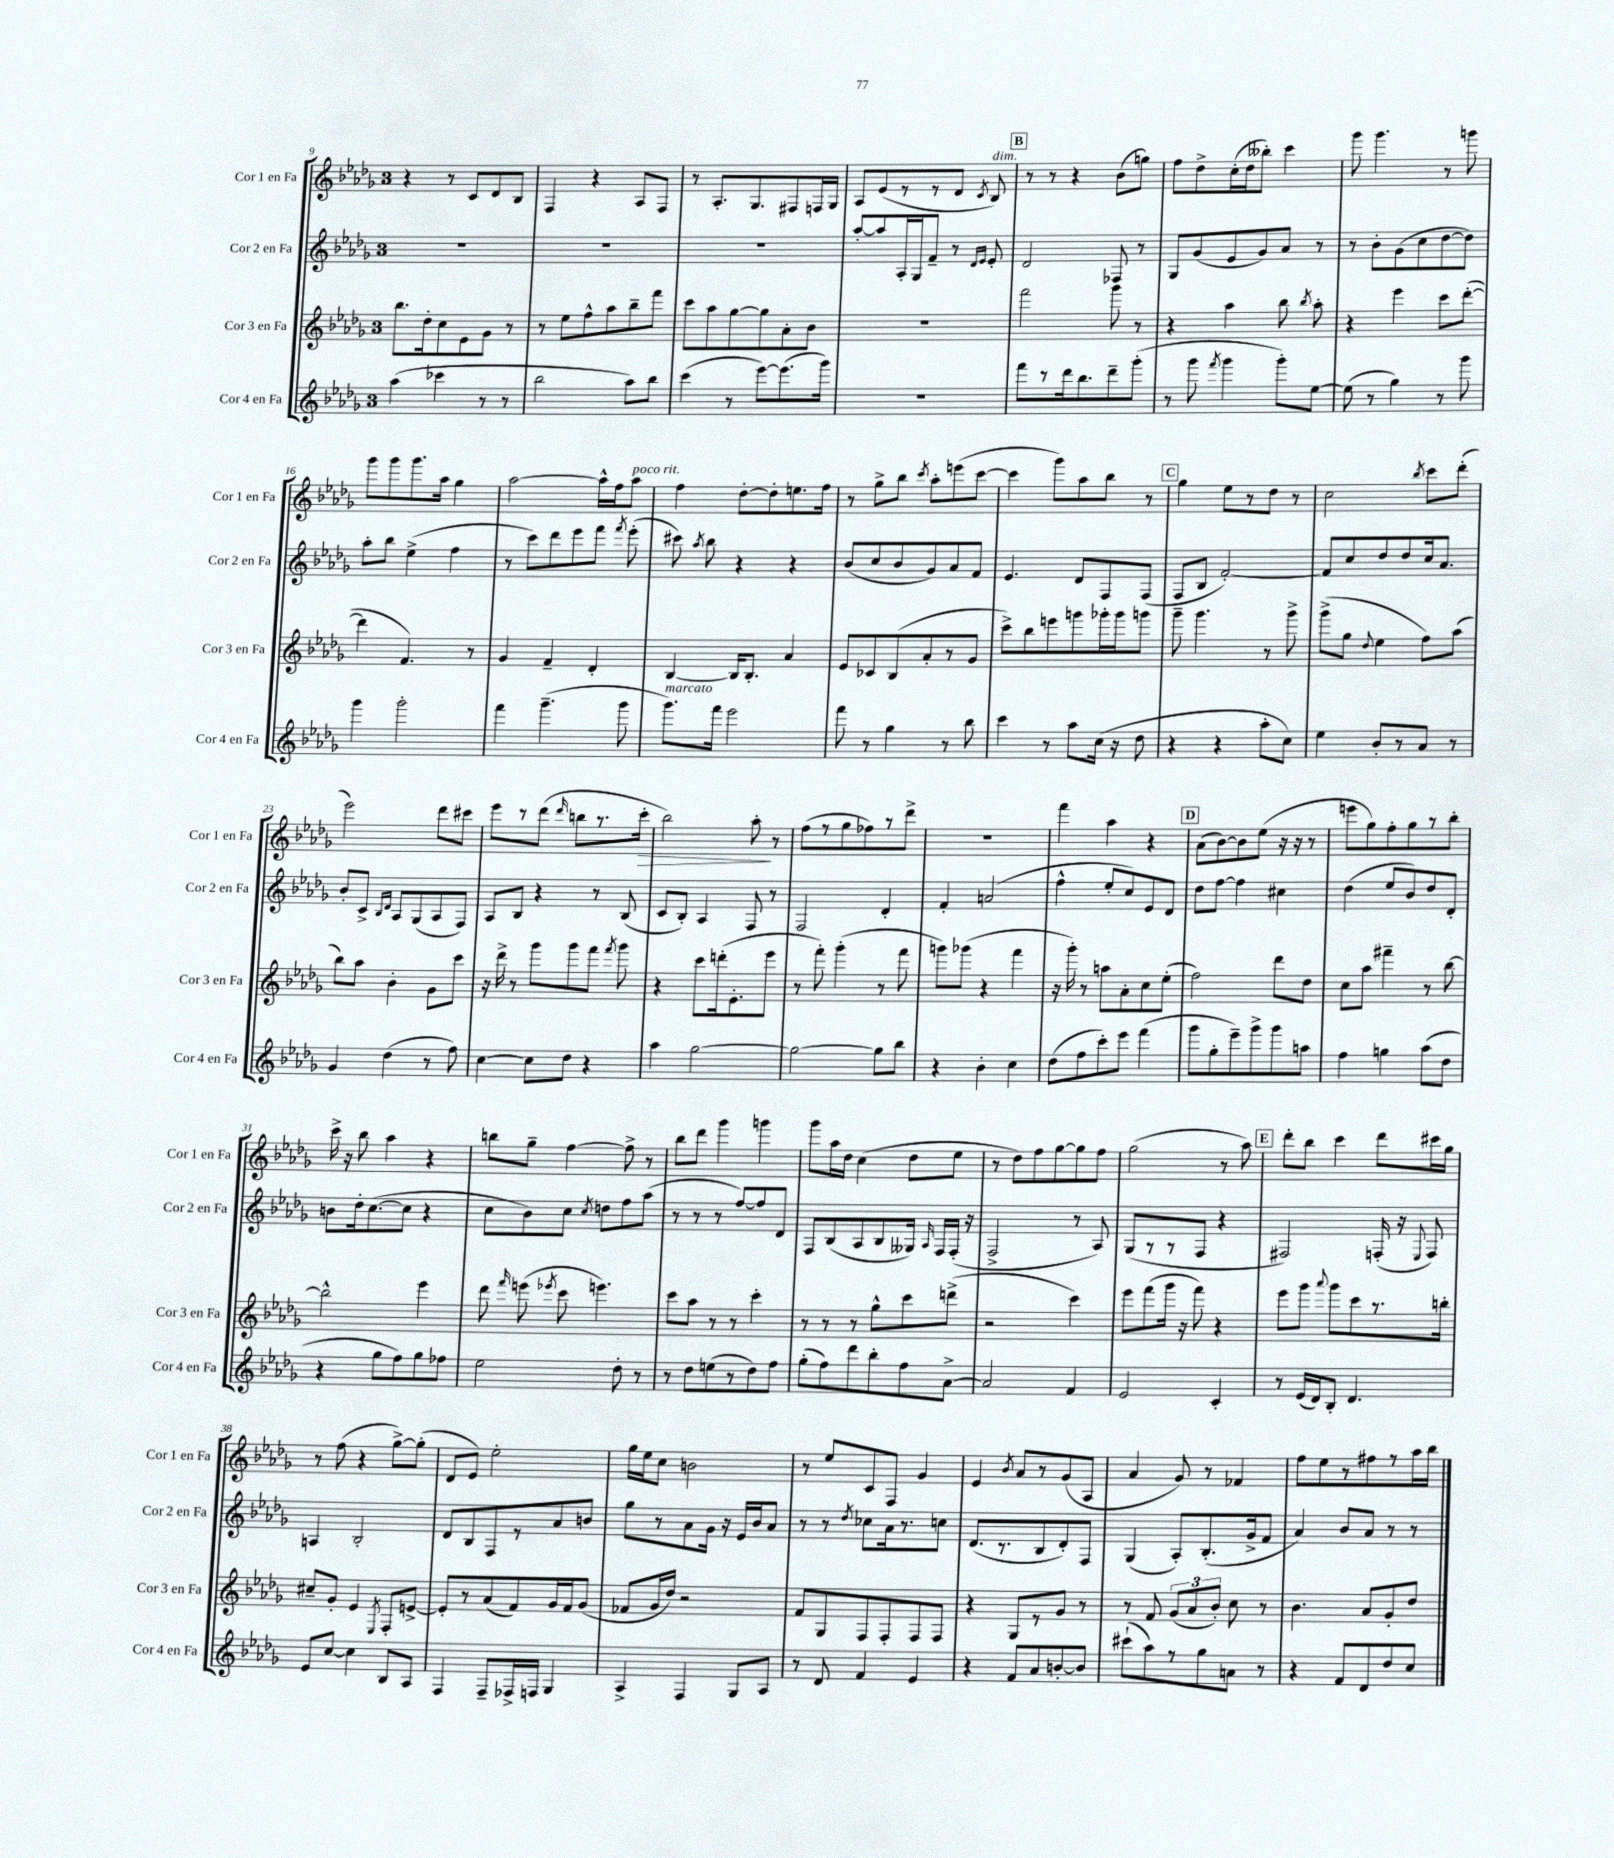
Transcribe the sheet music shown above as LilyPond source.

<<
\new StaffGroup <<
\new Staff = "s0" \with { instrumentName = "Cor 1 en Fa" shortInstrumentName = "Cor 1 en Fa" } {
    \clef treble \key des \major \once \override Staff.TimeSignature.style = #'single-digit \time 3/4
    \autoBeamOff r4 r8 c'8[ des'8 bes8] |
    f4 r4 aes8[ f8] |
    r8 aes8.[-. ges8. fis8 f16 ges16] |
    aes8[ ees'8( r8 r8 des'8] \acciaccatura { c'8 } bes8^\markup { \italic "dim." }) |
    \mark \markup { \box "B" } r8 r8 r4 bes'8[( g''8]) |
    f''8[ des''8-> c''16-.( des''16 beses''8]-.) c'''4 |
    ges'''8 ges'''4. r8 g'''8 |
    ges'''8[ ges'''8 ges'''8. aes''16] ges''4 |
    aes''2~ aes''16[-^ f''16 aes''8]^\markup { \italic "poco rit." } |
    f''4 des''8[~-. des''8-. e''8. f''16] |
    r8 ges''8[-> bes''8] \acciaccatura { c'''8 } aes''8[-. e'''8( c'''8]~ |
    c'''4 ges'''8[) aes''8 bes''8] r8 |
    \mark \markup { \box "C" } ges''4 ees''8[ r8 des''8] r8 |
    c''2 \acciaccatura { bes''8 } c'''8[ des'''8]-.( |
    ees'''2) des'''8[ cis'''8] |
    ees'''8[ r8 des'''8]( \grace { des'''16 } b''8[ r8. c'''16]-.\> |
    bes''2) aes''8-.\! r8 |
    f''8[( r8 ges''8 fes''8) r8 des'''8]-> |
    R2. |
    f'''4 aes''4 r4 |
    \mark \markup { \box "D" } aes'8[( bes'8~) bes'8 ees''8]( r16 r16 r8 |
    e'''8[ ges''8) f''8-. ges''8 r8 bes''8]-. |
    c'''16-> r16 bes''8 aes''4 r4 |
    b''8[ ges''8]-- f''4~ f''8-> r8 |
    bes''8[ des'''8] ges'''4 g'''4 |
    ges'''8[ aes''16 des''16] c''4( des''8[ ees''8] |
    r8 des''8[) f''8 ges''8~ ges''8 f''8] |
    ges''2( r8 aes''8) |
    \mark \markup { \box "E" } des'''8[-. bes''8] c'''4 des'''8[ cis'''16 ges''16] |
    r8 f''8( r4 ges''8[~->) ges''8]-.( |
    des'8[ ees'8]) ees''2-. |
    ges''16[ ees''16 c''8] b'2 |
    r8 ees''8[ c'8 f8] ges'4 |
    ees'4 \acciaccatura { bes'8 } aes'8[ r8 ges'8( aes8] |
    aes'4 ges'8) r8 fes'4 |
    f''8[ ees''8 r8 fis''8 r8 aes''16 bes''16] \bar "|." |
}
\new Staff = "s1" \with { instrumentName = "Cor 2 en Fa" shortInstrumentName = "Cor 2 en Fa" } {
    \clef treble \key des \major \once \override Staff.TimeSignature.style = #'single-digit \time 3/4
    \autoBeamOff R2. |
    R2. |
    R2. |
    aes''8[~-. aes''8 aes16-. ges16 f'8]-- r8 \grace { des'16[ ees'16] } ees'8-. |
    \mark \markup { \box "B" } des'2 fes8 r8 |
    ges8[ ges'8( ees'8 ges'8) aes'8] r8 |
    r8 bes'8[-. ges'8( c''8 des''8~ des''8]) |
    aes''8[-. bes''8] ees''4->( f''4 |
    r8 c'''8[) des'''8 ees'''8 f'''8] \acciaccatura { f'''8 } ees'''8-.( |
    cis'''8) \acciaccatura { aes''8 } bes''8 r4 r4 |
    bes'8[( c''8 bes'8 ges'8) aes'8 f'8] |
    ees'4. des'8[ f8 f8]( |
    \mark \markup { \box "C" } f8[ bes8] f'2~-.) |
    f'8[ c''8 des''8 des''8 c''16 aes'8.] |
    bes'8[-. c'8]-> \grace { bes16[ des'16] } aes8[ ges8( aes8 f8]) |
    aes8[ bes8] r4 r8 bes8( |
    c'8[ bes8]-.) aes4 f8 r8 |
    f2 des'4-. |
    f'4-. a'2( |
    f''4-^ ees''8[-. c''8) ees'8 des'8] |
    \mark \markup { \box "D" } des''8[ f''8]~ f''4 cis''4 |
    des''4( ees''8[ bes'8) des''8 des'8]-. |
    b'8[ des''16-. c''8.~( c''8] r4 |
    c''8[ bes'8) c''8] \acciaccatura { c''8 } d''8[ f''8 aes''8]( |
    r8 r8 r8 f''8[~) f''8 des'8] |
    f8[ bes8( aes8 bes8 geses16]) \grace { aes16 } f16[ f16]-.( r16 |
    f2-> r8 aes8) |
    ges8[( r8 r8 f8] r4 |
    \mark \markup { \box "E" } fis2) f16-.( r16 \appoggiatura { ees8 } f8) |
    a4 bes2-. |
    des'8[ bes8 f8 r8 aes'8 b'8] |
    ges''8[ r8 aes'8 ges'16] r16 ees'16[ bes'16 aes'8] |
    r8 r8 \acciaccatura { des''8 } ces''8[ aes'16 r8. c''8] |
    des'8.[( r8. bes8 des'8-.) f8] |
    ges4( aes8[-.) bes8.-.( ges'16-> f'8] |
    aes'4) bes'8[ aes'8] r8 r8 \bar "|." |
}
\new Staff = "s2" \with { instrumentName = "Cor 3 en Fa" shortInstrumentName = "Cor 3 en Fa" } {
    \clef treble \key des \major \once \override Staff.TimeSignature.style = #'single-digit \time 3/4
    \autoBeamOff bes''8.[ des''16-. c''8 ees'8 ges'8] r8 |
    r8 ees''8[ f''8-^ aes''8 bes''8-- f'''8] |
    c'''8[ aes''8 ges''8~ ges''8 aes'8-. bes'8] |
    R2. |
    \mark \markup { \box "B" } f'''2 ges'''8 r8 |
    r4 aes''4 bes''8 \acciaccatura { bes''8 } aes''8-. |
    r4 ees'''4 c'''8[ des'''8]~-.( |
    des'''4 f'4.) r8 |
    ges'4 f'4-- des'4-. |
    bes4~ bes16[ bes8.]-. aes'4 |
    ees'8[ ces'8 bes8( aes'8-. r8 ges'8] |
    c'''8[->) bes''8 e'''8 g'''8 ges'''16-. ges'''16 g'''8] |
    \mark \markup { \box "C" } ges'''8-- ges'''4. r8 ges'''8-> |
    ges'''8[->( ges''8] \appoggiatura { des''8 } ees''4 f''8[) aes''8]( |
    bes''8[) aes''8] bes'4-. ges'8[ c'''8] |
    r16 des'''16-> r8 ges'''8[ ges'''8 f'''8] \acciaccatura { f'''8 } ges'''8 |
    r4 c'''8[ d'''16-.( ees'8.-. ees'''8] |
    r8 f'''8-.) ges'''4-.( r8 f'''8 |
    g'''8[) ges'''8]( r4 f'''4 |
    r16 ges'''16-.) r8 a''8[ aes'8-. c''8 ees''8]-.( |
    \mark \markup { \box "D" } f''2) des'''8[ des''8] |
    c''8[ aes''8] fis'''4-- r8 bes''8~ |
    bes''2-^ ees'''4 |
    des'''8 \grace { f'''16 } e'''8( \acciaccatura { ees'''8 } c'''8 e'''4.) |
    c'''8[ aes''8] r8 r8 c'''4-. |
    r8 r8 r8 ges''8[-^ c'''8 d'''8]->( |
    r2 c'''4) |
    ees'''8[ f'''8( ges'''16] r16 f'''8) r4 |
    \mark \markup { \box "E" } ees'''8[ ges'''8] \appoggiatura { aes'''8 } ges'''8[ c'''8 r8. b''16]-. |
    cis''8[-- ges'8]-. ees'4 \acciaccatura { ees8 } f8[-. e'8]~-> |
    e'8[-. r8 aes'8( f'8) ges'16 f'16 ges'8]( |
    fes'8[ ges'16 des''16]) r2 |
    f'8[ ges8 f8 f8-. f8 f8] |
    r4 ges8[ r8 ges'8] r8 |
    r8 f'8 \tuplet 3/2 { ges'8[( aes'8 bes'8]-.) } c''8 r8 |
    bes'4. aes'8[ ges'8-. des''8] \bar "|." |
}
\new Staff = "s3" \with { instrumentName = "Cor 4 en Fa" shortInstrumentName = "Cor 4 en Fa" } {
    \clef treble \key des \major \once \override Staff.TimeSignature.style = #'single-digit \time 3/4
    \autoBeamOff aes''4( ces'''4 r8 r8 |
    bes''2 aes''8[) bes''8] |
    c'''4( r8 ees'''8[~) ees'''8.( ges'''16]) |
    R2. |
    \mark \markup { \box "B" } f'''8[ r8 des'''16 bes''8. des'''8-- ges'''8]-.( |
    r8 ges'''8 \acciaccatura { f'''8 } ges'''4 ges'''8[-.) ees''8]~ |
    ees''8( r8 ges''4) r8 ges'''8 |
    ges'''4 ges'''2-. |
    f'''4 ges'''4.--( ges'''8 |
    ges'''8.[^\markup { \italic "marcato" }) f'''16] ees'''2 |
    f'''8 r8 ges''4 r8 bes''8 |
    c'''4 r8 aes''8[ c''16]( r16 des''8 |
    \mark \markup { \box "C" } r4 r4 aes''8[-. c''8]) |
    ees''4 bes'8[-. r8 aes'8] r8 |
    ges'4 des''4( r8 f''8) |
    c''4~ c''8[ des''8] r4 |
    aes''4 ges''2~ |
    ges''2~ ges''8[ bes''8] |
    r4 bes'4-. c''4 |
    des''8[( f''8 c'''8-.) ees'''8] f'''4( |
    \mark \markup { \box "D" } ges'''8[ ges''8-. ees'''8--) ges'''8-> ges'''8 a''8] |
    f''4 g''4 aes''8[( des''8] |
    r4 ges''8[ f''8) ges''8 fes''8] |
    ees''2 des''8-. r8 |
    r8 des''8[ e''8( r8 des''8) f''8] |
    ges''8[-.( f''8) des'''8 bes''8-. f''8 aes'8]~-> |
    aes'2 f'4 |
    ees'2 c'4-. |
    \mark \markup { \box "E" } r8 ees'16[( des'16) bes8]-. des'4. |
    ees'8[ c''8]~ c''4 bes8[ aes8] |
    f4 f8[-- fes16-> f16] ges4 |
    aes4-> f4 ges8[ aes8] |
    r8 des'8 f'4 ees'4 |
    r4 f'8[ aes'8 b'8~-. b'8] |
    cis'''8[-!( aes''8) r8 ges''8 a'8] r8 |
    r4 f'8[ des'8 des''8 c''8] \bar "|." |
}
>>
>>
\layout { \context { \Score currentBarNumber = #9 } }
